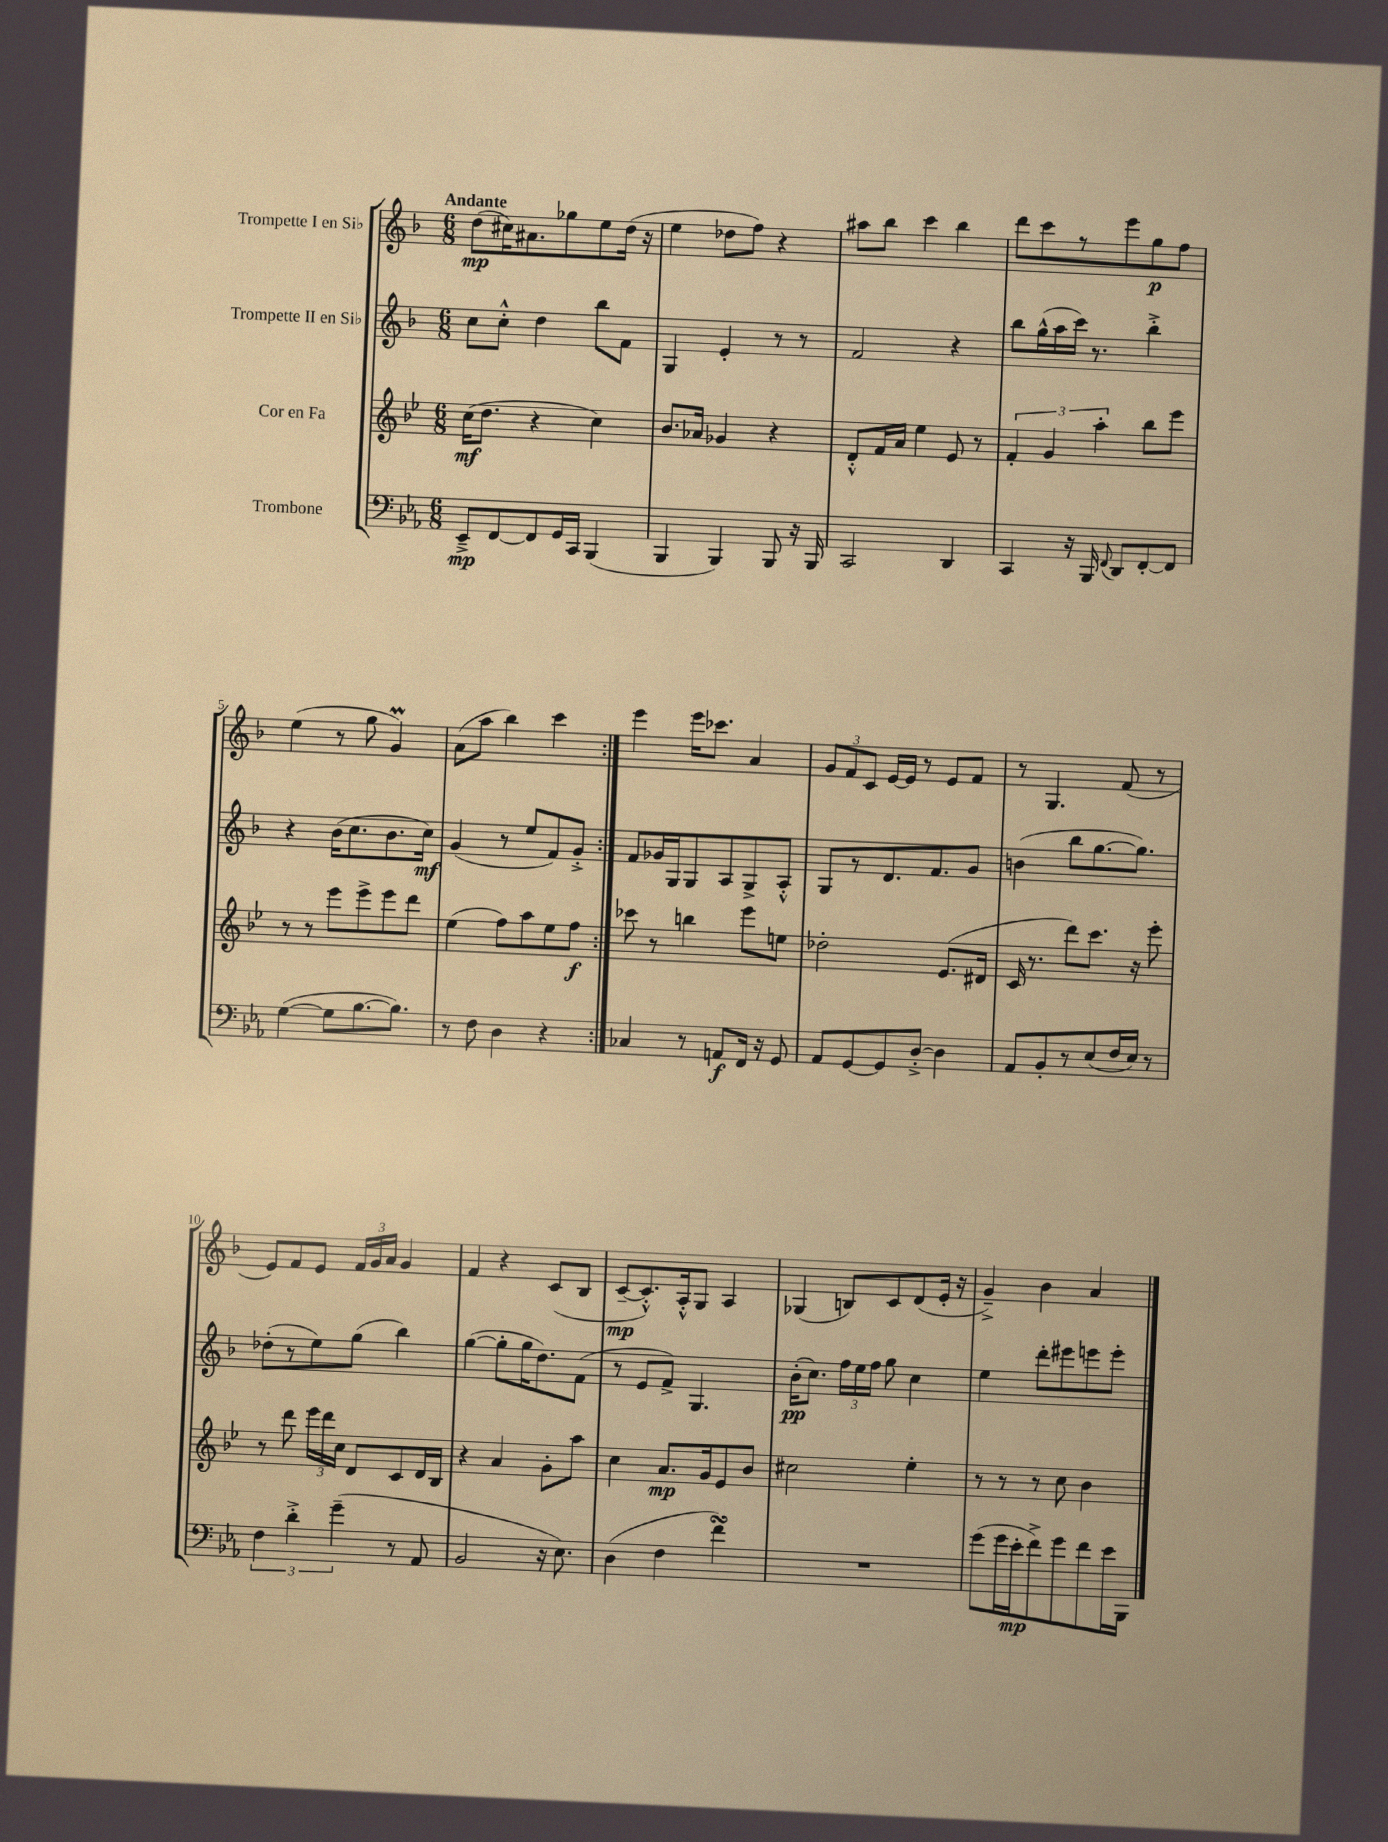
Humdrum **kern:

**kern	**kern	**kern	**kern
*staff4	*staff3	*staff2	*staff1
*clefF4	*clefG2	*clefG2	*clefG2
*k[b-e-a-]	*k[b-e-]	*k[b-]	*k[b-]
*M6/8	*M6/8	*M6/8	*M6/8
8EE-~^/L	(16cc\LK	8cc\L	(8dd\L
.	8.dd\J	.	.
[8FF/	.	8cc'^^\J	16cc#\K)
.	.	.	8.a#\
8FF/]	4r	4dd\	.
16GG/L	.	.	8gg-\
16CC/JJ	.	.	.
(4BBB-/	4cc\)	8bb-\L	8ee\
.	.	8f\J	(16dd\Jk
.	.	.	16r
=	=	=	=
4BBB-/	8.b-/L	4G/	4ee\
.	16a-/Jk	.	.
4BBB-/)	4g-/	4e'/	8dd-\L
.	.	.	8ff\J)
8BBB-/	4r	8r	4r
16r	.	8r	.
16BBB-/	.	.	.
=	=	=	=
2CC/	8d'^^/L	2f/	8aa#\L
.	16f/L	.	8bb-\J
.	16a/JJ	.	.
.	4ee-\	.	4ccc\
4DD/	8e-/	4r	4bb-\
.	8r	.	.
=	=	=	=
4CC/	6f'/	8bb-\L	8ddd\L
.	.	(16gg^^\L	8ccc\
.	6g/	.	.
.	.	16aa\	.
16r	.	16ccc\JJ)	8r
16BBB-/	.	8.r	.
.	6aa'\	.	.
8qqFF/	.	.	.
8DD/L	.	.	8eee\
[8FF'/	8bb-\L	4bb-'^\	8gg\
8FF/]J	8eee-\J	.	8ff\J
=	=	=	=
([4G\	8r	4r	(4ee\
.	8r	.	.
8G\]L	8eee-\L	(16b-\LK	8r
.	.	8.cc\	.
[8.B-\	8eee-^\	.	8gg\
.	8eee-\	8.b-\	4g/)
8.B-\]J)	.	.	.
.	8ddd\J	.	.
.	.	16cc\Jk)	.
=	=	=	=
8r	(4ee-\	(4g/	(8a\L
8F\	.	.	8aa\J
4D\	8ff\L)	8r	4bb-\)
.	8aa\	8ee/L	.
4r	8ee-\	8f/)	4ccc\
.	8ff\J	8g'^/J	.
=:|!	=:|!	=:|!	=:|!
4C-/	8ccc-\	8f/L	4eee\
.	8r	16g-/L	.
.	.	16G/J	.
8r	4bb\	8G/	16eee\LK
.	.	.	8.ccc-\J
8AA/L	.	8A/	.
16FF/Jk	8eee-\L	8G^/	4a/
16r	.	.	.
8GG/	8ee\J	8A'^^/J	.
=	=	=	=
8AA-/L	2dd-'\	8G/L	12g/L
.	.	.	12f/
[8GG/	.	8r	.
.	.	.	12c/J
8GG/]	.	8.d/	[16e/LL
.	.	.	16e/]JJ
[8D'^/J	.	.	8r
.	.	8.f/	.
4D\]	(8.e-/L	.	8e/L
.	.	8g/J	8f/J
.	16d#/Jk	.	.
=	=	=	=
8AA-/L	16c/	(4b\	8r
.	8.r	.	.
8BB-'/	.	.	4.G/
8r	8ddd\L)	8bb-\L	.
(8E-/	8.ccc\J	[8.gg\	.
16F/L	.	.	(8f/
16E-/JJ)	16r	8.gg\]J)	.
8r	8eee-'\	.	8r
=	=	=	=
6F\	8r	(8dd-'\L	8e/L)
.	8ddd\	8r	8f/
6d'^\	.	.	.
.	24eee-\LL	8ee\)	8e/J
.	24ddd\	.	.
(6g~\	24cc\JJ	.	.
.	8d/L	(8gg\J	24f/LL
.	.	.	24g/
.	.	.	24a/JJ
8r	8c/	4bb-\)	4g/
8AA-/	16d/L	.	.
.	16B-/JJ	.	.
=	=	=	=
2BB-/	4r	([4gg\	4f/
.	4a/	8gg'\]L	4r
.	.	16gg\K	.
.	.	8.dd\)	.
16r	8g'\L	.	(8c/L
8.E-\)	.	.	.
.	8aa\J	(8f\J	8B-/J
=	=	=	=
(4D\	4cc\	8r	[8c~/L
.	.	8e/L	8.c'^^/])
4F\	8.a/L	8f^/J)	.
.	.	.	16A'^^/k
.	.	4.G/	8G/J
.	16g/k	.	.
4f\)	8e-/	.	4A/
.	8b-/J	.	.
=	=	=	=
2.r	2cc#\	(16b-'\LK	(4G-/
.	.	8.cc\J)	.
.	.	24ff\LL	8B/L)
.	.	24ee\	.
.	.	24ff\JJ	.
.	.	8gg\	8c/
.	4ee-'\	4cc\	(8d/
.	.	.	16e'/Jk
.	.	.	16r
=	=	=	=
(8g\L	8r	4ee\	4g~^/)
16g\L	8r	.	.
16e-'\J	.	.	.
8f^\)	8r	8ddd'\L	4b-\
8g\	8cc\	8eee#\	.
8f\	4b-\	8eee\	4a/
16e-\L	.	8eee'\J	.
16BBB-\JJ	.	.	.
==	==	==	==
*-	*-	*-	*-
